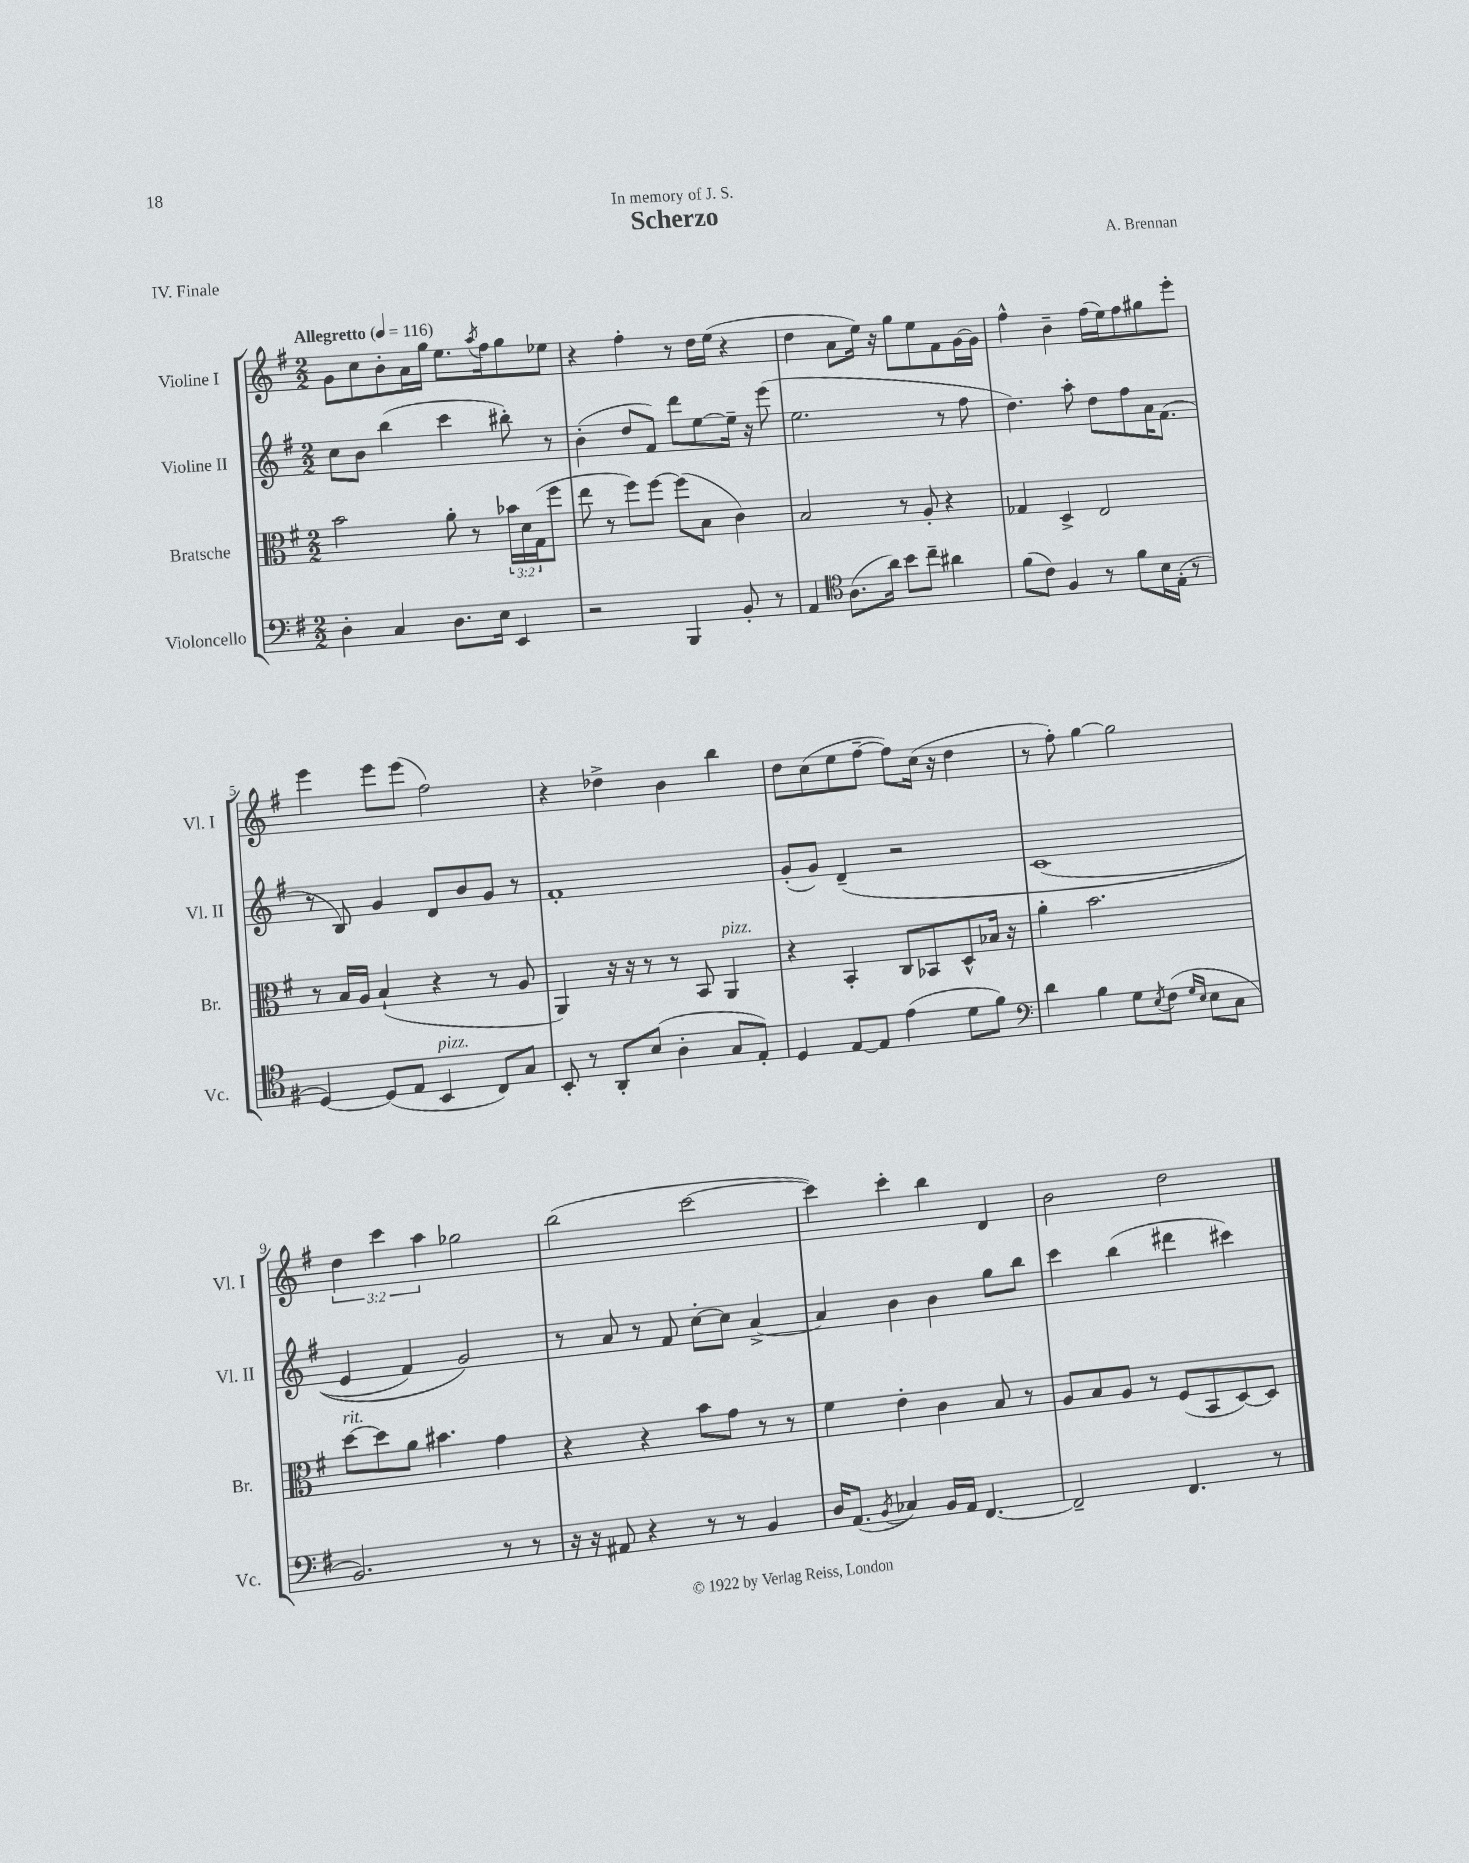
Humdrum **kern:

**kern	**kern	**kern	**kern
*staff4	*staff3	*staff2	*staff1
*clefF4	*clefC3	*clefG2	*clefG2
*k[f#]	*k[f#]	*k[f#]	*k[f#]
*M2/2	*M2/2	*M2/2	*M2/2
*MM116	*MM116	*MM116	*MM116
4D'	2b	8cc	8g
.	.	8b	8cc
4C	.	(4bb	8b'
.	.	.	16a
.	.	.	16gg
8.D	8a'	4ccc	8.ee
.	8r	.	.
.	.	.	8qaa
16E	.	.	16ff#
4EE	24b-	8bb#')	8gg
.	24d	.	.
.	(24G	.	.
.	8ff#	8r	8ee-
=	=	=	=
2r	8ee	(4b'	4r
.	8r	.	.
.	8ff#)	8dd	4ff#'
.	[8ff#	8f#)	.
4BBB	(8ff#]	8ddd	8r
.	8B	[8ee	16dd
.	.	.	(16ee
8BB'	4c)	16ee~]	4r
.	.	16r	.
8r	.	(8eee	.
=	=	=	=
4AA	2B	2.ee	4dd
*clefC4	*	*	*
(8.A	.	.	8a
.	.	.	16ee)
16a)	.	.	16r
8b	8r	.	8gg
8cc~	8A'	.	8ee
4a#	4r	8r	8f#
.	.	8ff#	[16g
.	.	.	16g]
=	=	=	=
(8f#	4G-	4.dd)	4ff#^^
8c)	.	.	.
4F#	4D^	.	4b~
.	.	8aa'	.
8r	2E	8dd	(16ff#
.	.	.	16ee)
8f#	.	8ff#	8ff#
16B	.	16a	8gg#
(16E'	.	(8.f#	.
8r	.	.	8eee'
=	=	=	=
[4D)	8r	8r	4eee
.	16B	8B)	.
.	16A	.	.
(8D]	(4B`	4g	8eee
8E	.	.	(8eee
4BB	4r	8d	2ff#)
.	.	8b	.
8C)	8r	8g	.
8G	8A	8r	.
=	=	=	=
8BB'	4AA)	1f#'	4r
8r	.	.	.
8AA'	16r	.	4dd-^
.	16r	.	.
(8B	8r	.	.
4A'	8r	.	4b
.	8BB	.	.
8G	4AA	.	4bb
8E')	.	.	.
=	=	=	=
4D	4r	(8g'	8dd
.	.	8g)	(8cc
[8E	4BB'	&(4d~	8ee
8E]	.	.	[8ff#~
(4e	8C	2r	8ff#])
.	8BB-	.	(16cc
.	.	.	16r
8d	8D^^	.	4dd
8f#)	16B-	.	.
.	16r	.	.
=	=	=	=
*clefF4	*	*	*
4d	4a'	(1c	8r
.	.	.	8ff#')
4B	2.b	.	[4gg
8G	.	.	2gg]
8qE	.	.	.
(8F#	.	.	.
16qqG	.	.	.
16qqE	.	.	.
8E	.	.	.
8C	.	.	.
=	=	=	=
2.BB)	[8dd	4e	6dd
.	8dd]	.	.
.	.	.	6ccc
.	8a	4f#)	.
.	.	.	6aa
.	4.b#	.	.
.	.	2g&)	2gg-
8r	4g	.	.
8r	.	.	.
=	=	=	=
16r	4r	8r	(2bb
16r	.	.	.
8AA#	.	8a	.
4r	4r	8r	.
.	.	8f#	.
8r	8b	[8cc'	[2ccc
8r	8g	8cc]	.
4BB	8r	[4a^	.
.	8r	.	.
=	=	=	=
16D	4f#	4a]	4ccc])
(8.AA	.	.	.
8qBB	.	.	.
4C-)	4e'	4b	4ccc'
16BB	4c	4b	4bb
16AA	.	.	.
[4.FF#	.	.	.
.	8B	8gg	4d
.	8r	8bb	.
=	=	=	=
2FF#~]	8A	4ccc	2b
.	8B	.	.
.	8A	(4bb	.
.	8r	.	.
4.FF#	(8F#	4ddd#	2dd
.	8BB	.	.
.	[8D)	4ccc#)	.
8r	8D]	.	.
==	==	==	==
*-	*-	*-	*-
